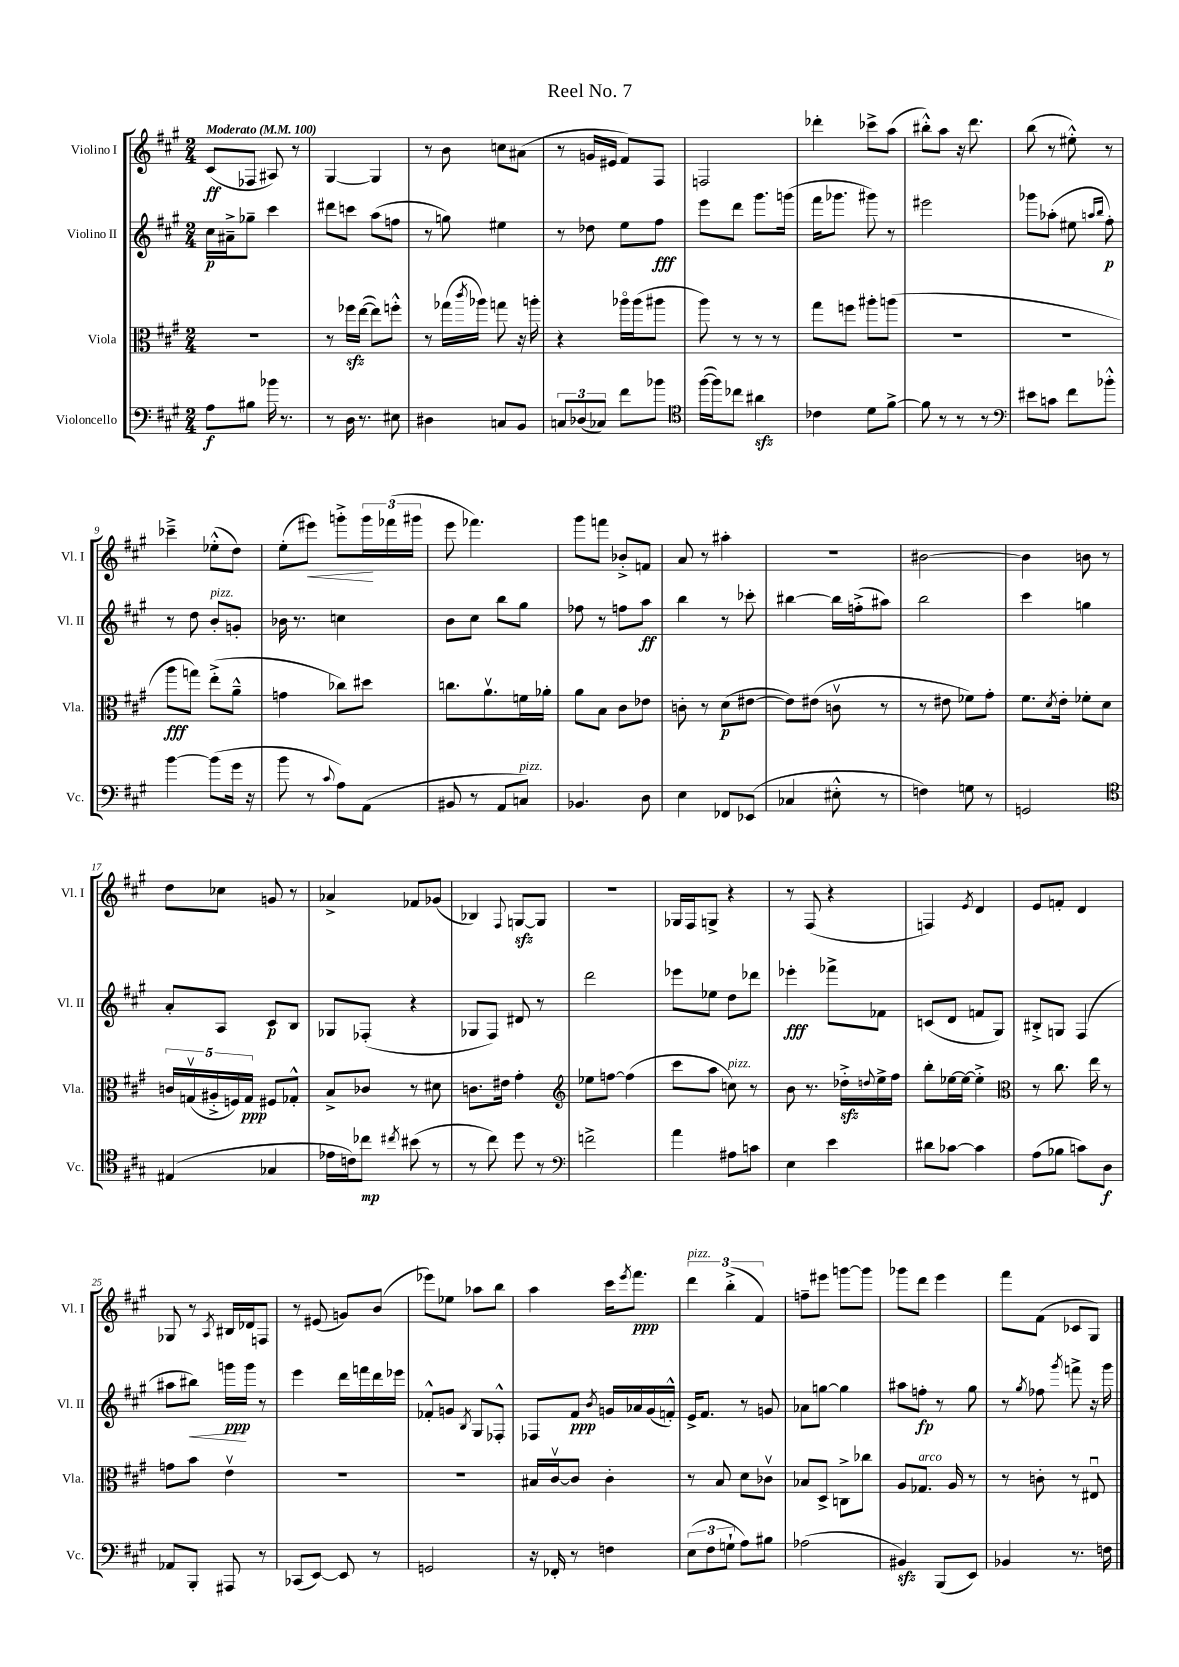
\header { title = "Reel No. 7" }
<<
\new StaffGroup <<
\new Staff = "s0" \with { instrumentName = "Violino I" shortInstrumentName = "Vl. I" } {
    \clef treble \key a \major \numericTimeSignature \time 2/4 \tempo "Moderato" 4 = 100
    cis'8\ff( fes8 ais8) r8 |
    gis4~ gis4 |
    r8 b'8 c''8 ais'8( |
    r8 g'16 eis'16 fis'8) fis8 |
    f2 |
    des'''4-. ces'''8-> a''8( |
    bis''8-.-^) a''8 r16 d'''8. |
    b''8( r8 eis''8-.-^) r8 |
    ces'''4---> ees''8-.-^( d''8) |
    e''8-.( eis'''8\<) g'''8-.-> \tuplet 3/2 { g'''16\! fes'''16( gis'''16 } |
    e'''8 fes'''4.) |
    gis'''8 f'''8 bes'8-.-> f'8 |
    a'8 r8 ais''4-. |
    R2 |
    bis'2~ |
    bis'4 b'8 r8 |
    d''8 ces''8 g'8 r8 |
    aes'4-> fes'8 ges'8( |
    bes4) \appoggiatura { fis8 } g8~\sfz g8 |
    R2 |
    ges16 fis16 g8-> r4 |
    r8 fis8( r4 |
    f4) \acciaccatura { e'8 } d'4 |
    e'8 f'8-. d'4 |
    ges8 r8 \acciaccatura { a8 } bis16 des'16 f8 |
    r8 eis'8( g'8) b'8( |
    ees'''8) ees''8 aes''8 b''8 |
    a''4 cis'''16 \acciaccatura { e'''8 } fis'''8.\ppp |
    \tuplet 3/2 { d'''4^\markup { \italic "pizz." } b''4-.->( fis'4) } |
    f''8-- eis'''8 g'''8~ g'''8 |
    ges'''8 d'''8 e'''4 |
    fis'''8 fis'8( ces'8 gis8) \bar "|." |
}
\new Staff = "s1" \with { instrumentName = "Violino II" shortInstrumentName = "Vl. II" } {
    \clef treble \key a \major \numericTimeSignature \time 2/4
    cis''16\p ais'16---> ges''8-- cis'''4 |
    dis'''8 c'''8 a''8( f''8 |
    r8 g''8) eis''4 |
    r8 des''8 e''8 fis''8\fff |
    e'''8 d'''8 gis'''8. g'''16( |
    fis'''16 ges'''8. gis'''8) r8 |
    eis'''2 |
    ges'''8 aes''8-.( eis''8 \grace { a''16 b''16 } fis''8-.\p) |
    r8 d''8 b'8-.^\markup { \italic "pizz." } g'8-. |
    bes'16 r8. c''4 |
    b'8 cis''8 b''8 gis''8 |
    fes''8 r8 f''8 a''8\ff |
    b''4 r8 ces'''8-. |
    bis''4~ bis''16 f''16-.->( ais''8) |
    b''2 |
    cis'''4 g''4 |
    a'8-. a8 cis'8\p b8 |
    ges8 fes8-.( r4 |
    ges8 fis8) dis'8 r8 |
    d'''2 |
    ees'''8 ees''8 d''8 des'''8 |
    ees'''4-.\fff fes'''8-> fes'8 |
    c'8( d'8 f'8 gis8) |
    bis8-.-> g8 fis4( |
    ais''8 bis''8\<) g'''16\ppp\! g'''16 r8 |
    e'''4 d'''16 f'''16 d'''16 ees'''16 |
    fes'8-.-^ g'8 \acciaccatura { b8 } gis8 fes8-.-^ |
    fes8 fis'8\ppp \acciaccatura { b'8 } g'16 aes'16 g'16( f'16-.-^) |
    e'16-> fis'8. r8 g'8 |
    aes'8 g''8~ g''4 |
    ais''8 f''8-.\fp r8 gis''8 |
    r8 \acciaccatura { gis''8 } fes''8 \acciaccatura { gis'''8 } f'''8-> r16 gis'''16 \bar "|." |
}
\new Staff = "s2" \with { instrumentName = "Viola" shortInstrumentName = "Vla." } {
    \clef alto \key a \major \numericTimeSignature \time 2/4
    R2 |
    r8 fes''16\sfz e''16~( e''8) f''8-.-^ |
    r8 ges''16( \acciaccatura { cis'''8 } aes''16) g''8 r16 a''16-. |
    r4 aes''16\flageolet aes''16( ais''8 |
    a''8) r8 r8 r8 |
    gis''8 f''8 ais''8-. a''8( |
    r2 |
    R2 |
    a''8\fff g''8) e''8-.->( a'8---^ |
    g'4 ces''8) dis''8 |
    c''8. a'8.\upbow f'16 aes'16-. |
    a'8 b8 cis'8 ees'8 |
    c'8-. r8 d'8\p( eis'8~ |
    eis'8) eis'8( c'8\upbow r8 |
    r8 eis'8 fes'8) gis'8-. |
    fis'8. \acciaccatura { d'8 } e'16-. fes'8-. d'8 |
    \tuplet 5/4 { c'16 g16\upbow( ais16-.-> f16) g16\ppp } fis8 ges8-.-^ |
    b8-> ces'8 r8 dis'8 |
    c'8. eis'16 gis'4-. |
    \clef treble ees''8 f''8~ f''4( |
    cis'''8 a''8 c''8^\markup { \italic "pizz." }) r8 |
    b'8 r8. des''16-.->\sfz \appoggiatura { d''8 } e''16-> fis''16 |
    b''8-. ees''16~ ees''16~ ees''4-.-> |
    \clef alto r8 cis''8. e''16 r8 |
    g'8 b'8 e'4\upbow |
    R2 |
    R2 |
    bis16 cis'16~\upbow cis'8 cis'4-. |
    r8 b8 d'8 ces'8\upbow |
    bes8 d8-> c8-> ces''8 |
    a8 ges8.^\markup { \italic "arco" } a16 r8 |
    r8 c'8-. r8 eis8\downbow \bar "|." |
}
\new Staff = "s3" \with { instrumentName = "Violoncello" shortInstrumentName = "Vc." } {
    \clef bass \key a \major \numericTimeSignature \time 2/4
    a8\f bis8 bes'16 r8. |
    r8 d16 r8. eis8 |
    dis4 c8 b,8 |
    \tuplet 3/2 { c8 des8( ces8) } fis'8 bes'8 |
    \clef tenor fis''16~( fis''16) ces''8 ais'4\sfz |
    ces'4 d'8 fis'8~-> |
    fis'8 r8 r8 r8 |
    \clef bass eis'8 c'8 fis'8 bes'8-.-^ |
    b'4~ b'8( gis'16 r16 |
    b'8 r8 \appoggiatura { cis'8 } a8) a,8( |
    bis,8 r8 a,8 c8^\markup { \italic "pizz." }) |
    bes,4. d8 |
    e4 fes,8 ees,8( |
    ces4 eis8-.-^ r8 |
    f4) g8 r8 |
    g,2 |
    \clef tenor eis4( ges4 |
    ees'16 c'16) ces''8\mp \acciaccatura { cis''8 } bis'8( r8 |
    r8 cis''8) d''8 r8 |
    \clef bass f'2-> |
    a'4 ais8 c'8 |
    e4 e'4 |
    dis'8 ces'8~ ces'4 |
    a8( bes8 c'8) d8\f |
    aes,8 b,,8-. ais,,8 r8 |
    ces,8( e,8~) e,8 r8 |
    g,2 |
    r16 fes,16-. r8 f4 |
    \tuplet 3/2 { e8( fis8 g8-! } a8) bis8 |
    aes2( |
    bis,4\sfz) b,,8( e,8) |
    bes,4 r8. f16 \bar "|." |
}
>>
>>
